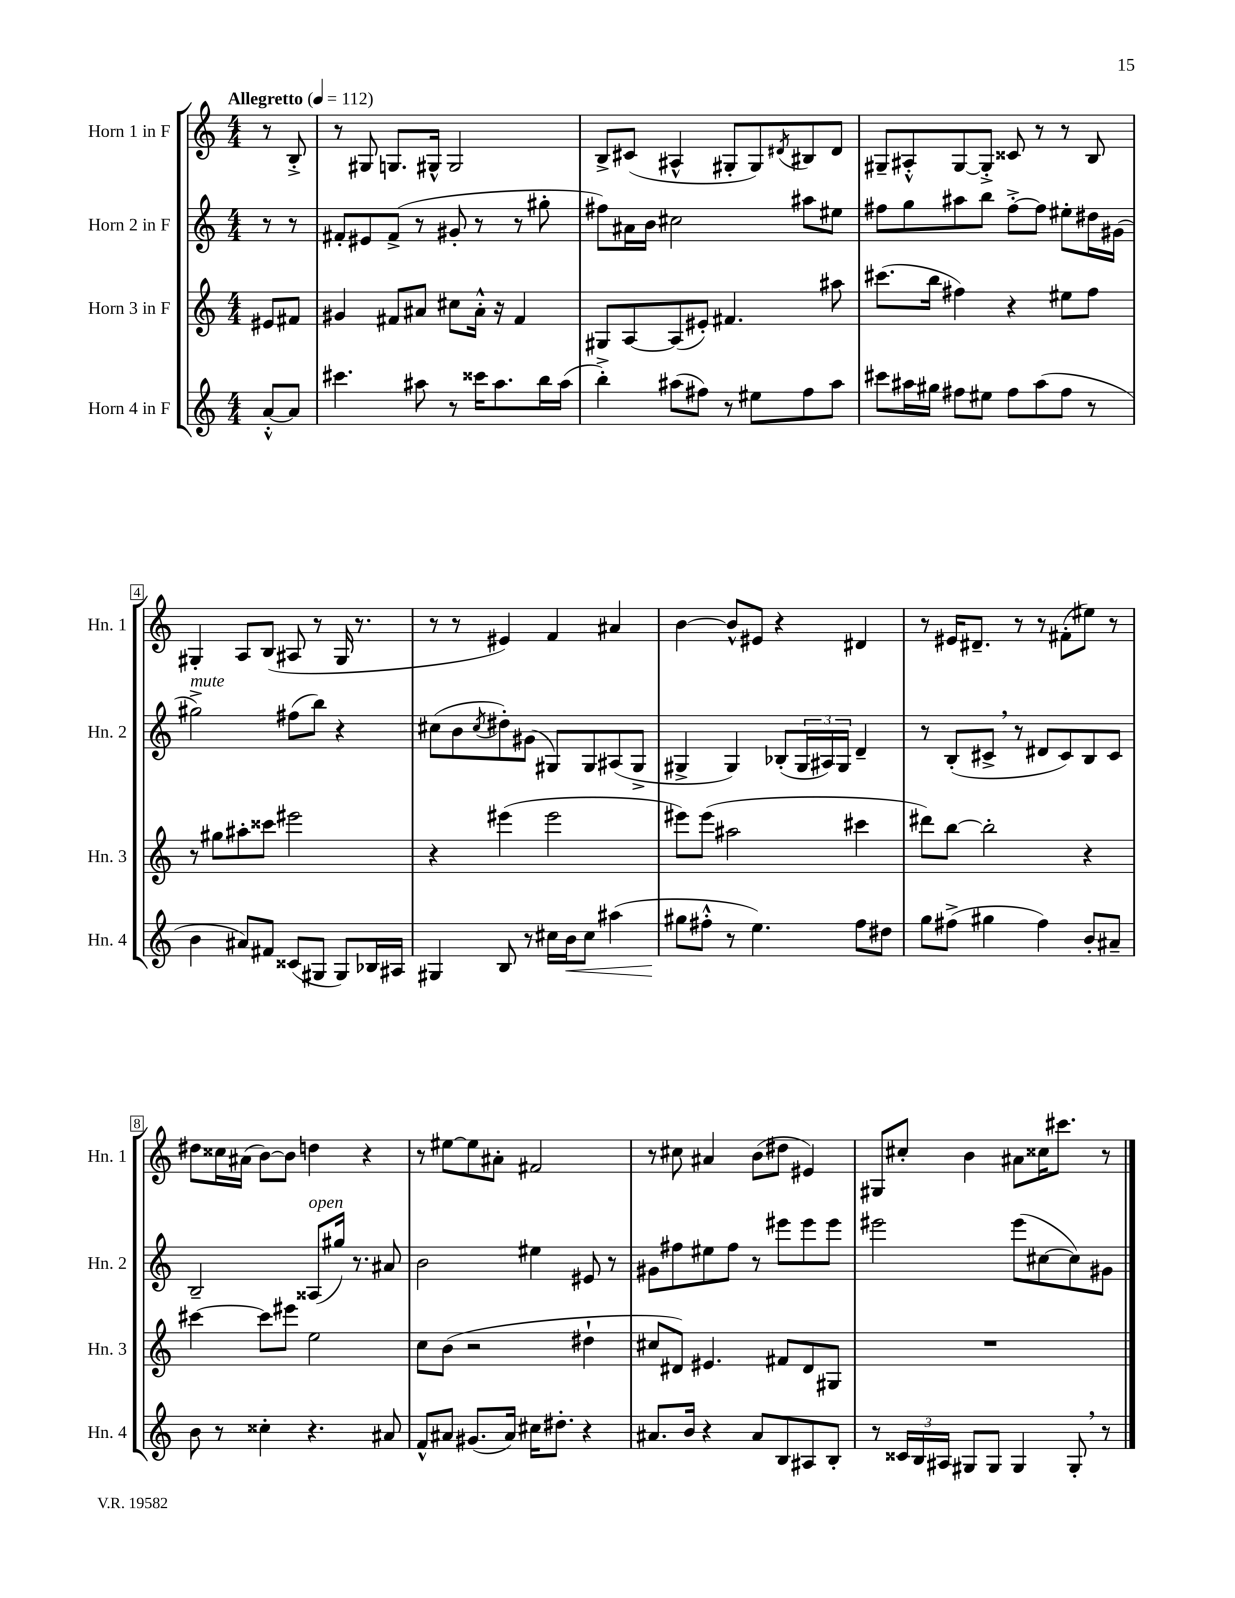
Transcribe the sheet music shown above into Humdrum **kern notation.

**kern	**dynam	**kern	**kern	**kern
*part4	*part4	*part3	*part2	*part1
*staff4	*staff4	*staff3	*staff2	*staff1
*I"Horn 4 in F	*	*I"Horn 3 in F	*I"Horn 2 in F	*I"Horn 1 in F
*I'Hn. 4	*	*I'Hn. 3	*I'Hn. 2	*I'Hn. 1
*clefG2	*	*clefG2	*clefG2	*clefG2
*k[]	*	*k[]	*k[]	*k[]
*M4/4	*	*M4/4	*M4/4	*M4/4
*MM112	*	*MM112	*MM112	*MM112
=	=	=	=	=
!	!	!	!	!LO:TX:a:B:t=Allegretto
[8a'^^/L	.	8e#X/L	8r	8r
8a/J]	.	8f#X/J	8r	8B'^/
=1	=1	=1	=1	=1
4.ccc#X\	.	4g#X/	8f#X'/L	8r
.	.	.	8e#X/	8G#X/
.	.	8f#X/L	(8f#^/J	8.Gn/L
8aa#X\	.	8a#X/J	8r	.
.	.	.	.	16G#X^^/Jk
8r	.	8cc#X\L	8g#X'/	2G#/
16ccc##X\KL	.	16a#'^^\Jk	8r	.
8.aa#\	.	16r	.	.
.	.	4f#/	8r	.
16bb\L	.	.	8gg#X'\	.
(16aa#\JJ	.	.	.	.
=2	=2	=2	=2	=2
4bb'^\)	.	8G#X/L	8ff#X\L)	8B^/L
.	.	[8A/	16a#X\L	(8c#X/J
.	.	.	16b\JJ	.
(8aa#X\L	.	(8A/]	2cc#X\	4A#X^^/
8ff#X\J)	.	8e#X'/J)	.	.
8r	.	4.f#X/	.	8G#X'/L
8ee#X\L	.	.	.	8G#/)
.	.	.	.	8qd#X/
8ff#\	.	.	8aa#X\L	8B#X/
8aa#\J	.	8aa#X\	8ee#X\J	8d#/J
=3	=3	=3	=3	=3
8ccc#X\L	.	(8.ccc#X\L	8ff#X\L	8G#X~/L
16aa#X\L	.	.	8gg\	8A#X'^^/
16gg#X\JJ	.	16bb\Jk	.	.
8ff#X\L	.	4ff#X\)	8aa#X\	[8G#/
8ee#X\J	.	.	8bb\J	8G#'^/J]
8ff#\L	.	4r	[8ff#'^\L	8c##X/
(8aa#\	.	.	8ff#\J]	8r
8ff#\J	.	8ee#X\L	8ee#X'\L	8r
8r	.	8ff#\J	16dd#X\L	8B/
.	.	.	(16g#X\JJ	.
!!LO:LB:g=z
=4	=4	=4	=4	=4
!	!	!	!LO:TX:a:i:t=mute	!
4b\	.	8r	2gg#X^\)	4G#X'/
.	.	8gg#X\L	.	.
8a#X/L)	.	8aa#X'\	.	8A/L
8f#X/J	.	8ccc##X\J	.	(8B/J
(8c##X/L	.	2eee#X\	(8ff#X\L	8A#X/
8G#X/J	.	.	8bb\J)	8r
8G#/L)	.	.	4r	16G#/
.	.	.	.	8.r
16B-X/L	.	.	.	.
16A#X/JJ	.	.	.	.
=5	=5	=5	=5	=5
4G#X/	.	4r	(8cc#X\L	8r
.	.	.	8b\	8r
.	.	.	8qcc#/	.
8B/	.	(4eee#X\	8dd#X'\)	4e#X/)
8r	.	.	(8g#X\J	.
16cc#X\LL	.	2eee#\	8G#X/L)	4f/
!	!LO:HP:b	!	!	!
16b\J	<	.	.	.
8cc#\J	.	.	8G#/	.
(4aa#X\	.	.	(8A#X/	4a#X/
.	.	.	8G#^/J	.
=6	=6	=6	=6	=6
8gg#X\L	.	8eee#X\L)	4G#X^/	[4b\
8ff#X'^^\J	[	(8eee#\J	.	.
8r	.	2aa#X\	4G#/)	8b^^/L]
4.ee\)	.	.	.	8e#X/J
.	.	.	(8B-X'/L	4r
.	.	.	24G#/L	.
.	.	.	24A#X/)	.
.	.	.	24G#/JJ	.
8ff#\L	.	4ccc#X\	4d~/	4d#X/
8dd#X\J	.	.	.	.
=7	=7	=7	=7	=7
8gg\L	.	8ddd#X\L)	8r	8r
(8ff#X^\J	.	[8bb\J	(8B'/L	16e#X/KL
.	.	.	.	8.d#X~/J
4gg#X\	.	2bb'\]	8c#X^,/J	.
.	.	.	8r	8r
4ff#\)	.	.	8d#X/L	8r
.	.	.	8c#/)	(8f#X'\L
8b'/L	.	4r	8B/	8ee#X\J)
8a#X~/J	.	.	8c#/J	8r
!!LO:LB:g=z
=8	=8	=8	=8	=8
8b\	.	[4ccc#X\	2B~/	8dd#X\L
8r	.	.	.	16cc##X\L
.	.	.	.	(16a#X\JJ
4cc##X'\	.	8ccc#\L]	.	[8b\L)
.	.	8eee#X\J	.	8b\J]
!	!	!	!LO:TX:a:i:t=open	!
4.r	.	2ee\	(8A##X/L	4ddn\
.	.	.	16gg#X/Jk)	.
.	.	.	8.r	.
.	.	.	.	4r
8a#X/	.	.	8a#X/	.
=9	=9	=9	=9	=9
8f^^/L	.	8cc\L	2b\	8r
8a#X/J	.	(8b\J	.	[8ee#X\L
(8.g#X/L	.	2r	.	8ee#\]
.	.	.	.	8a#X'\J
16a#/Jk)	.	.	.	.
16cc#X\KL	.	.	4ee#X\	2f#X/
8.dd#X'\J	.	.	.	.
4r	.	4dd#X`\	8e#X/	.
.	.	.	8r	.
=10	=10	=10	=10	=10
8.a#X/L	.	8cc#X/L	8g#X\L	8r
.	.	8d#X/J)	8ff#X\	8cc#X\
16b/Jk	.	.	.	.
4r	.	4.e#X/	8ee#X\	4a#X/
.	.	.	8ff#\J	.
8a#/L	.	.	8r	(8b\L
8B/	.	8f#X/L	8eee#X\L	8dd#X\J
8A#X/	.	8d#/	8eee#\	4e#X/)
8B'/J	.	8G#X/J	8eee#\J	.
=11	=11	=11	=11	=11
8r	.	1r	2eee#X\	8G#X/L
24c##X/LL	.	.	.	8cc#X'/J
24B/	.	.	.	.
24A#X/JJ	.	.	.	.
8G#X/L	.	.	.	4b\
8G#/J	.	.	.	.
4G#/	.	.	(8eee#\L	8a#X\L
.	.	.	[8cc#X\	16cc##X\K
.	.	.	.	8.ccc#X\J
8G#',/	.	.	8cc#\])	.
8r	.	.	8g#X\J	8r
==	==	==	==	==
*-	*-	*-	*-	*-
